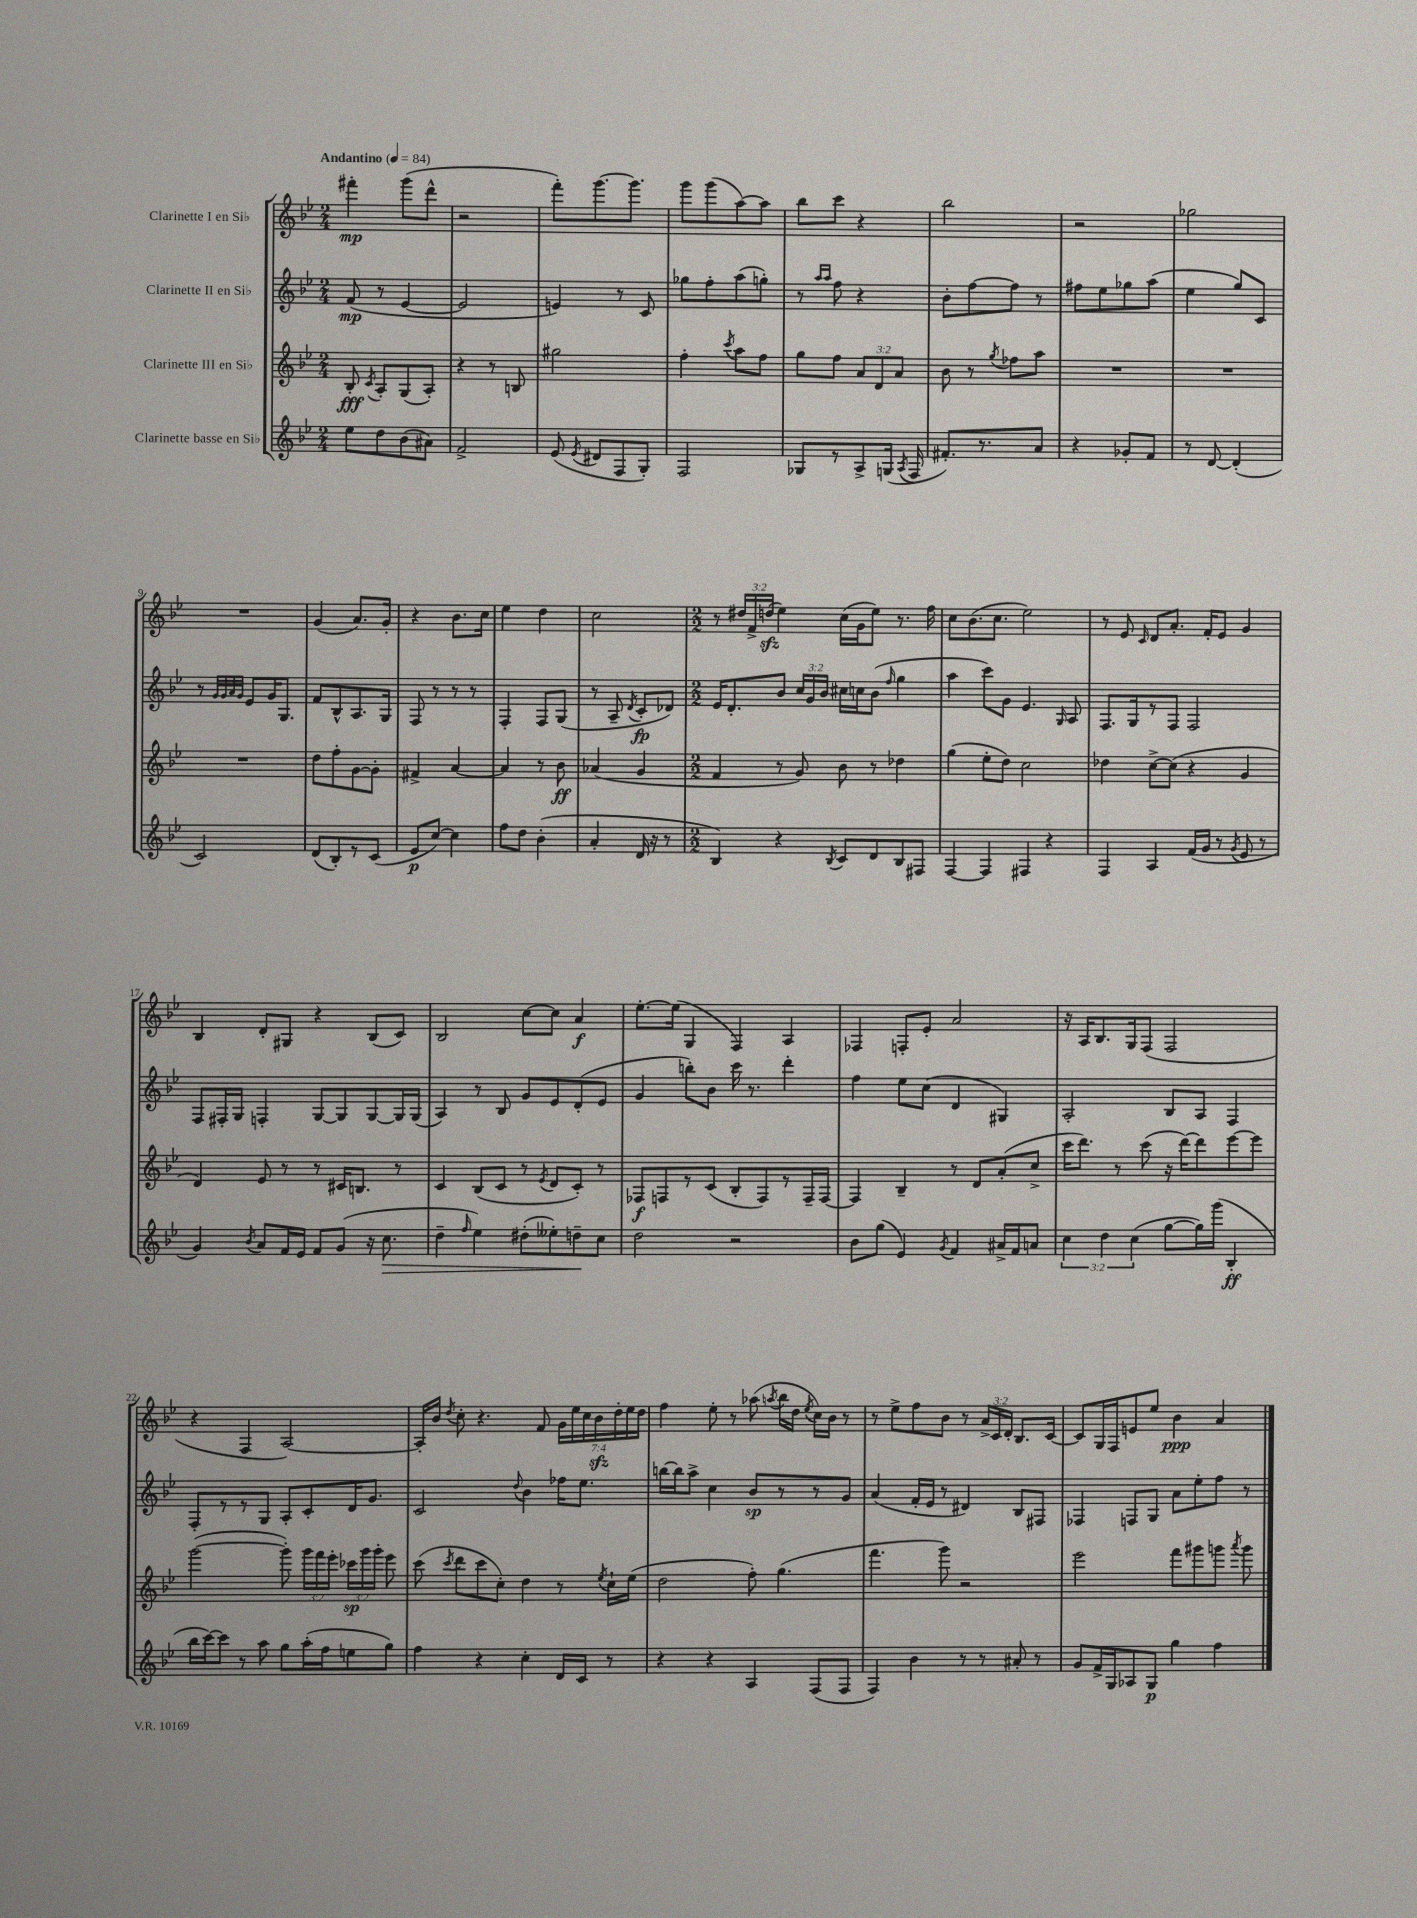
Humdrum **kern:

**kern	**kern	**kern	**kern
*staff4	*staff3	*staff2	*staff1
*clefG2	*clefG2	*clefG2	*clefG2
*k[b-e-]	*k[b-e-]	*k[b-e-]	*k[b-e-]
*M2/4	*M2/4	*M2/4	*M2/4
*MM84	*MM84	*MM84	*MM84
8ee-	8B-'	(8f	4fff#'
.	8qc	.	.
8dd	8A'	8r	.
(8b-	(8G	[4e-	(8ggg
8a#)	8A')	.	8ddd^^
=	=	=	=
2f^	4r	2e-]	2r
.	8r	.	.
.	8B	.	.
=	=	=	=
(8e-	2gg#	4e)	8fff')
8qe-	.	.	.
8d#	.	.	[8.ggg
8F	.	8r	.
.	.	.	8.ggg]
8G')	.	8c	.
=	=	=	=
2F	4ff'	8gg-	8ggg
.	.	8ff'	(8ggg
.	8qccc	.	.
.	8aa	(8aa	[8aa)
.	8ff	8gg')	8aa]
=	=	=	=
8G-	8gg	8r	8bb-
.	.	16qqaa	.
.	.	16qqaa	.
8r	8ff	8ff	8ccc
8A^	12a	4r	4r
.	12d	.	.
(16G	.	.	.
.	12a	.	.
8qA	.	.	.
16F	.	.	.
=	=	=	=
8.f#')	8b-	8b-'	2bb-
.	8r	[8ff	.
8.r	.	.	.
.	8qgg	.	.
.	8ff-	8ff]	.
8a	8aa	8r	.
=	=	=	=
4r	2r	8ff#	2r
.	.	8ee-	.
8g-'	.	8gg-	.
8f	.	(8aa	.
=	=	=	=
8r	2r	4ee-	2gg-
[8d	.	.	.
(4d']	.	8gg)	.
.	.	8c	.
=	=	=	=
2c)	2r	8r	2r
.	.	32qqg	.
.	.	32qqg	.
.	.	32qqa	.
.	.	32qqg	.
.	.	8e-	.
.	.	16g	.
.	.	8.G	.
=	=	=	=
(8d	8dd	8f	(4g
8B-')	8ff'	8B-^^	.
8r	[8g	8.A	8.a)
(8c	8g']	.	.
.	.	16G	16g'
=	=	=	=
8e-	4f#^	8F	4r
[8cc)	.	8r	.
4cc]	[4a	8r	8.b-
.	.	8r	.
.	.	.	16cc
=	=	=	=
8ff	4a]	4F'	4ee-
8dd	.	.	.
(4b-'	8r	8F	4dd
.	8b-	(8G	.
=	=	=	=
4a'	(4a-	8r	2cc
.	.	8A~	.
.	.	8qd	.
16d	4g	8c'	.
16r	.	.	.
8r	.	8d-)	.
=	=	=	=
*M2/2	*M2/2	*M2/2	*M2/2
4B-)	4f	16e-	8r
.	.	8.d'	.
.	.	.	24dd#
.	.	.	24f^
.	.	.	(24dd
4r	8r	8b-	4ee-)
.	8g)	24cc	.
.	.	24g	.
.	.	24b-	.
8qB-	.	.	.
8c	8b-	16cc#	(16cc
.	.	16cc	16g
8d	8r	(8b-	8ee-)
.	.	16qqff	.
8B-	4dd-	4gg	8.r
8F#	.	.	.
.	.	.	16ff
=	=	=	=
[4F	(4gg	4aa	8cc
.	.	.	(8.b-
4F]	8ee-'	8ccc)	.
.	.	.	8.cc
.	8dd)	8g	.
4F#	2cc	4.e-	2ee-)
4r	.	.	.
.	.	16qqG	.
.	.	8A	.
=	=	=	=
4F	4dd-	8.F	8r
.	.	.	8e-
.	.	16G	.
.	.	.	16qqc
4A	[8cc^	8r	8d
.	(8cc]	8F	8.a'
(16f	4r	2F	.
16g	.	.	16f'
8r	.	.	8e-
8qg	.	.	.
8e-	4g	.	4g
8r	.	.	.
=	=	=	=
4g)	4d)	8F	4B-
.	.	16F#'	.
.	.	16G	.
8qb-	.	.	.
8a	8e-	4F'	8d'
16f	8r	.	8G#
16e-	.	.	.
8f	8r	[8G	4r
(8g	16c#	8G]	.
.	8.B	.	.
16r	.	[8G	(8B-
8.cc	.	.	.
.	8r	16G]	8c)
.	.	(16G	.
=	=	=	=
4dd~	4c	4A)	2B-
16qqff	.	.	.
4ee-)	(8B-	8r	.
.	8c	8B-	.
(8dd#'	8r	8g	[8cc
.	8qe-	.	.
8ee--')	8d	8e-	8cc]
8dd~	8c')	(8d'	4a
8cc	8r	8e-	.
=	=	=	=
2dd	8F-	4g	[8.ee-'
.	8F	.	.
.	.	.	(16ee-]
.	8r	8bb')	4G
.	(8c	8b-	.
2r	8B-'	16ccc	4F)
.	.	8.r	.
.	8F)	.	.
.	8r	4ddd'	4A
.	16F~	.	.
.	[16F	.	.
=	=	=	=
8b-	4F]	4ff	4F-
(8gg	.	.	.
4e-)	4B-~	8ee-	8F'
.	.	(8cc	8e-'
8qg	.	.	.
4f	8r	4d	2a
.	8d	.	.
16a#^	(8a'	4G#)	.
16f	.	.	.
8a	8cc^	.	.
=	=	=	=
6cc	16ccc	2A'	16r
.	8.ddd)	.	16A
.	.	.	8.B-
6dd	.	.	.
.	8r	.	.
.	.	.	16G
(6cc	.	.	.
.	(8ccc	.	(8F
[8gg	16r	8B-	2F
.	[16ddd)	.	.
16gg])	8ddd]	8A	.
(16ggg	.	.	.
4B-'	[8eee-	4F	.
.	8eee-]	.	.
=	=	=	=
16bb-	([2ggg	8F'	4r
[16ccc)	.	.	.
8ccc]	.	8r	.
8r	.	8r	4F
8aa	.	8G	.
8gg	8ggg'])	8A'	[2A)
(16aa'	24ggg	8c'	.
.	24fff	.	.
16ff	.	.	.
.	24eee-'	.	.
8ee	24ccc-	16d	.
.	24ggg	.	.
.	.	8.g	.
.	24ggg'	.	.
8gg)	8eee-	.	.
=	=	=	=
4ff	(8ccc	2c	16A']
.	.	.	16b-
.	8qccc	.	8qdd
.	8ddd	.	8cc'
4r	8ccc	.	4.r
.	8cc')	.	.
.	.	8qqdd	.
4cc'	4dd	4b-	.
.	.	.	8f
16d	8r	16ff-	28g
.	.	.	28ee-
16c	.	8.ee-	.
.	.	.	28cc
.	.	.	28b-
.	8qee-	.	.
8r	16cc`	.	.
.	.	.	28dd'
.	.	.	28ee-
.	(16ee-	.	.
.	.	.	28dd
=	=	=	=
4r	2dd	[16bb	4ff
.	.	16bb]	.
.	.	8aa^	.
4r	.	4cc	8ee-'
.	.	.	8r
4A	8ff')	8b-	(8aa-
.	.	.	8qaa
.	(4.gg	8r	16bb-
.	.	.	16dd
.	.	.	8qee-
(8F	.	8r	16cc)
.	.	.	16b-
8F	.	8g	8r
=	=	=	=
4F)	4.fff	(4a	8r
.	.	.	8ee-^
4b-	.	16f'	8ff
.	.	16e-	.
.	8ggg)	8r	8b-
8r	2r	4d#)	8r
8r	.	.	24a^
.	.	.	24c
.	.	.	24d'
8a#'	.	8B-	8.B-
8r	.	8F#	.
.	.	.	[16c
=	=	=	=
8g	2eee-	4F-	8c]
16f^	.	.	16G
16G	.	.	16F
8A-	.	8F	8e
8G	.	8G	8ee-
4gg	8fff	8a	4b-
.	8ggg#	8ee-'	.
4ff	8ggg	8ff	4a
.	8qaaa	.	.
.	8ggg	8r	.
==	==	==	==
*-	*-	*-	*-
